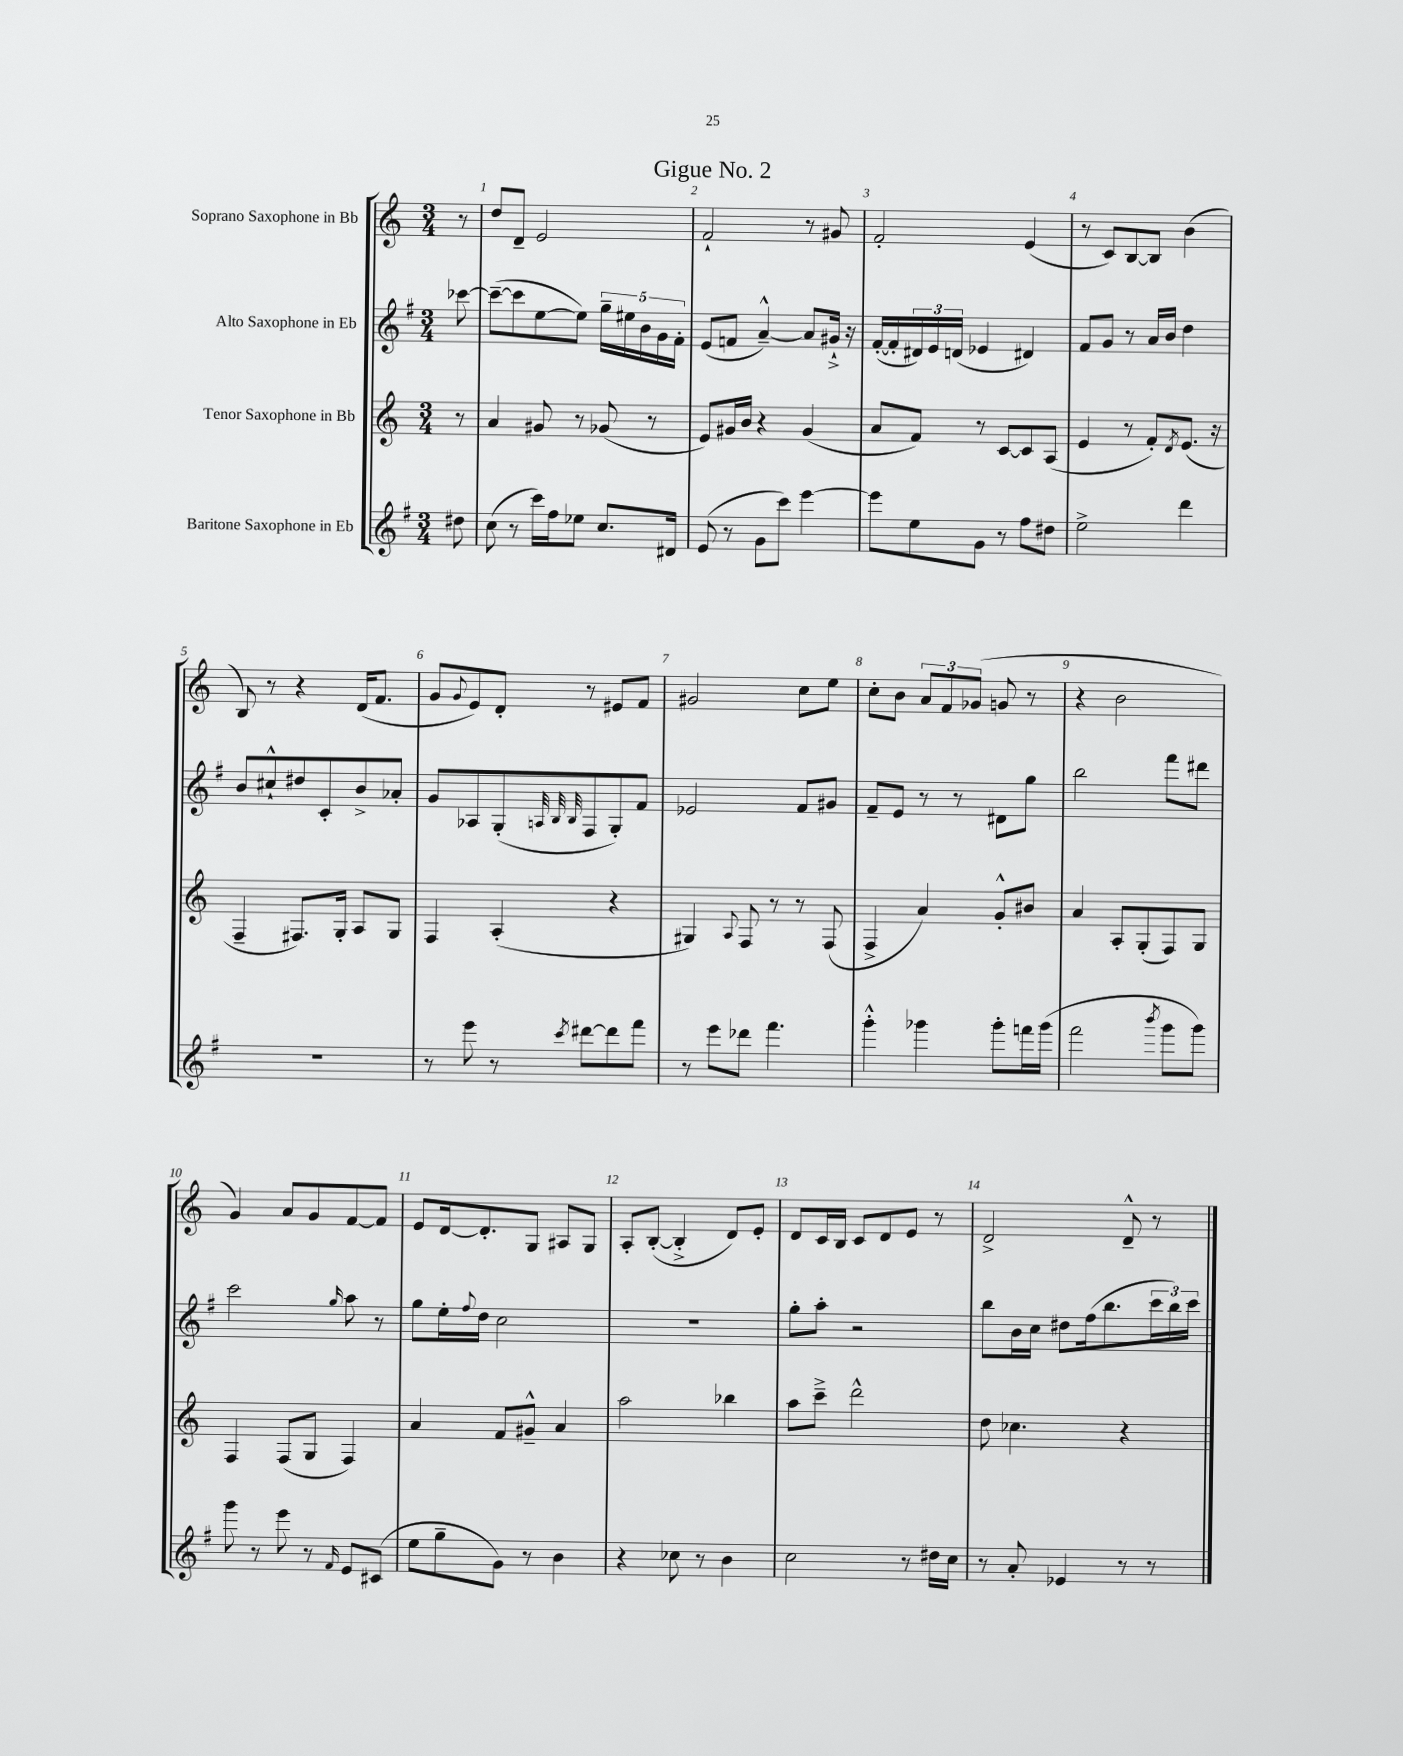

**kern	**kern	**kern	**kern
*part4	*part3	*part2	*part1
*staff4	*staff3	*staff2	*staff1
*I"Baritone Saxophone in Eb	*I"Tenor Saxophone in Bb	*I"Alto Saxophone in Eb	*I"Soprano Saxophone in Bb
*clefG2	*clefG2	*clefG2	*clefG2
*k[f#]	*k[]	*k[f#]	*k[]
*M3/4	*M3/4	*M3/4	*M3/4
=	=	=	=
8dd#X\	8r	[8ccc-X\	8r
=1	=1	=1	=1
(8cc\	4a/	(8ccc-~\L_	8dd/L
8r	.	8ccc-\]	8d~/J
16ccc\LL)	8g#X/	[8ee\	2e/
16ff#\J	.	.	.
8ee-X\J	8r	8ee\J])	.
8.cc/L	(8g-X/	20gg~\LL	.
.	.	20ee#X\	.
.	.	20b\	.
.	8r	.	.
.	.	20g\	.
16d#X/Jk	.	.	.
.	.	20f#'\JJ	.
=2	=2	=2	=2
(8e/	8e/L)	(8e/L	2f`/
8r	16g#X/L	8fn/J	.
.	16b/JJ	.	.
8g\L	4r	[4a~^^/)	.
8ccc\J)	.	.	.
[4eee\	(4g#/	8a/L]	8r
.	.	16g#X`^/Jk	8g#X/
.	.	16r	.
=3	=3	=3	=3
8eee\L]	8a/L	([16f#'/LL	2f'/
.	.	16f#'/]	.
8ee\	8f/J)	24d#X/)	.
.	.	24e/	.
.	.	(24dn/JJ	.
8g\J	8r	4e-X/	.
8r	[8c/L	.	.
8ff#\L	8c/]	4d#X/)	(4e/
8dd#X\J	(8A/J	.	.
=4	=4	=4	=4
2ee^\	4e/	8f#/L	8r
.	.	8g/J	8c/L)
.	8r	8r	[8B/
.	8f'/L)	16a/LL	8B/J]
.	.	16b/JJ	.
.	8qd/	.	.
4ddd\	(8.e/J	4dd\	(4b\
.	16r	.	.
!!LO:LB:g=z
=5	=5	=5	=5
2.r	4F~/	8b/L	8B/)
.	.	8cc#X`^^/	8r
.	8.F#X/L)	8dd#X/	4r
.	.	8c'/	.
.	16G'/Jk	.	.
.	8A/L	8b^/	(16d/KL
.	.	.	8.f/J
.	8G/J	8a-X'/J	.
=6	=6	=6	=6
8r	4F/	8g/L	8g/L
.	.	.	8qqg/
8eee\	.	8A-X/	8e/)
8r	(4A'/	(8G'/	8d'/J
.	.	32qqAn/	.
.	.	32qqB/	.
8qccc/	.	32qqB/	.
[8ddd#X\L	.	8F#/	8r
8ddd#\]	4r	8G'/)	8e#X/L
8fff#\J	.	8f#/J	8f/J
=7	=7	=7	=7
8r	4G#X/)	2e-X/	2g#X/
8eee\L	.	.	.
.	8qqA/	.	.
8ddd-X\J	8F/	.	.
4.fff#\	8r	.	.
.	8r	8f#/L	8cc\L
.	(8F/	8g#X/J	8ee\J
=8	=8	=8	=8
4ggg'^^\	4F^/	8f#~/L	8cc'\L
.	.	8e/J	8b\J
4ggg-X\	4a/)	8r	12a/L
.	.	.	12f/
.	.	8r	.
.	.	.	(12g-X/J
8ggg-'\L	8g'^^/L	8d#X\L	8gn/
16fffn\L	8b#X/J	8gg\J	8r
(16ggg-\JJ	.	.	.
=9	=9	=9	=9
2fff#\	4a/	2bb\	4r
.	8A'/L	.	2b\
.	(8G'/	.	.
8qbbb/	.	.	.
8ggg\L	8F/)	8fff#\L	.
8ggg\J)	8G/J	8ddd#X\J	.
!!LO:LB:g=z
=10	=10	=10	=10
8ggg\	4F/	2ccc\	4g/)
8r	.	.	.
8eee\	(8F/L	.	8a/L
8r	8G/J	.	8g/
16qqf#/	.	16qqgg/	.
8e/L	4F/)	8aa\	[8f/
(8c#X/J	.	8r	8f/J]
=11	=11	=11	=11
8ee\L	4a/	8gg\L	8e/L
8gg~\	.	16ee'\L	[16d/k
.	.	8qqff#/	.
.	.	16dd\JJ	8.d'/]
8g\J)	8f/L	2cc\	.
8r	8g#X~^^/J	.	8G/J
4b\	4a/	.	8A#X/L
.	.	.	8G/J
=12	=12	=12	=12
4r	2aa\	2.r	8A'/L
.	.	.	([8B'/J
8cc-X\	.	.	4B'^/]
8r	.	.	.
4b\	4bb-X\	.	8d/L)
.	.	.	8e'/J
=13	=13	=13	=13
2cc\	8aa\L	8gg'\L	8d/L
.	8ccc~^\J	8aa'\J	16c/L
.	.	.	16B/JJ
.	2ddd^^\	2r	8c/L
.	.	.	8d/
8r	.	.	8e/J
16dd#X\LL	.	.	8r
16cc\JJ	.	.	.
=14	=14	=14	=14
8r	8dd\	8bb\L	2d^/
8a'/	4.cc-X\	16b\L	.
.	.	16cc\JJ	.
4e-X/	.	8dd#X\L	.
.	.	(16ff#\k	.
.	.	8.bb\	.
8r	4r	.	8d~^^/
8r	.	24ccc\L	8r
.	.	24bb\)	.
.	.	24ccc\JJ	.
==	==	==	==
*-	*-	*-	*-
